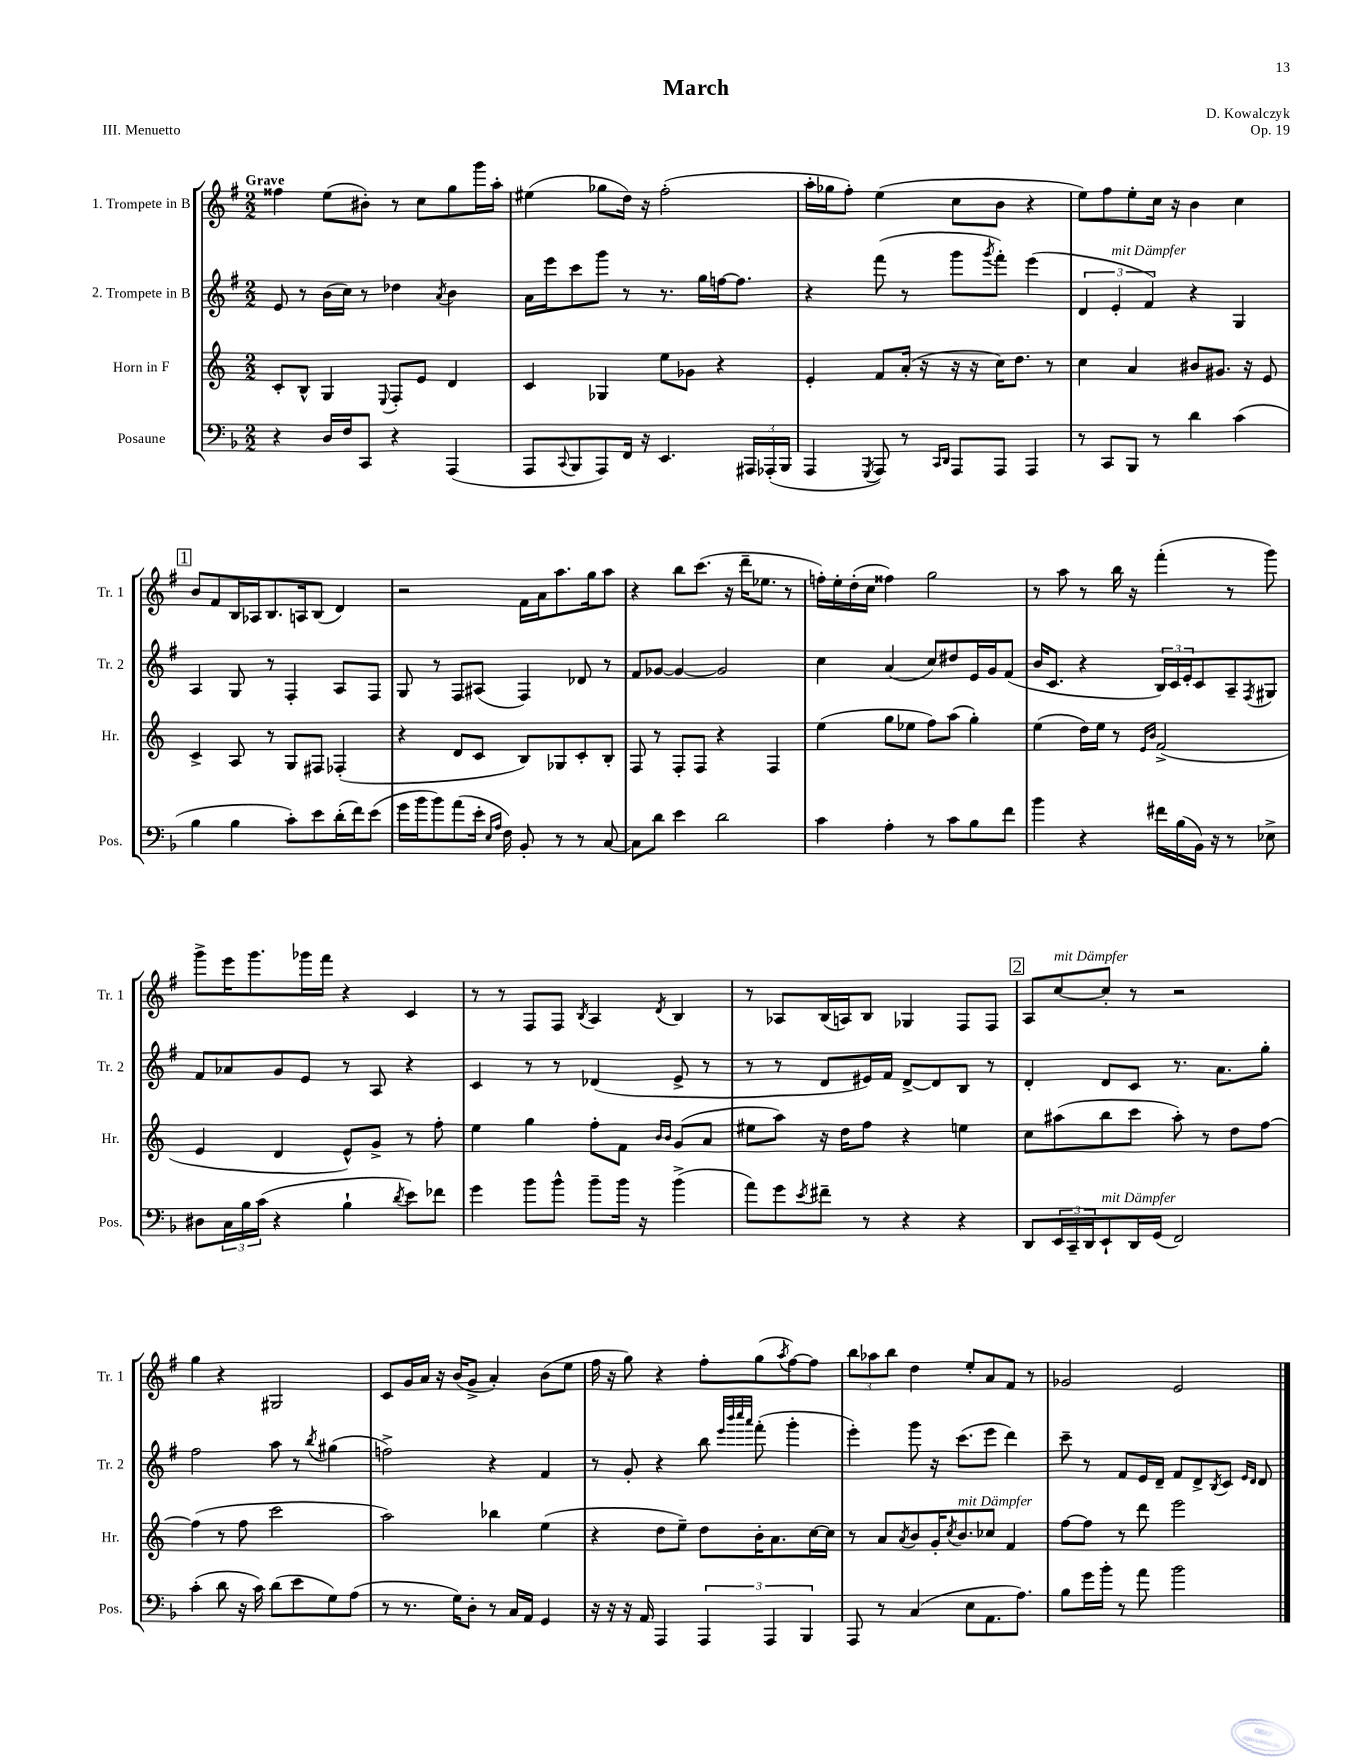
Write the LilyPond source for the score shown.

\header { title = "March" composer = "D. Kowalczyk" opus = "Op. 19" piece = "III. Menuetto" }
<<
\new StaffGroup <<
\new Staff = "s0" \with { instrumentName = "1. Trompete in B" shortInstrumentName = "Tr. 1" } {
    \clef treble \key g \major \numericTimeSignature \time 2/2 \tempo "Grave"
    fisis''4 e''8( bis'8-.) r8 c''8 g''8 g'''16 a''16-. |
    eis''4( ges''8 d''16) r16 fis''2-.( |
    a''16-. ges''16 fis''8-.) e''4( c''8 b'8 r4 |
    e''8) fis''8 e''8-. c''16 r16 b'4 c''4 |
    \mark \markup { \box "1" } b'8 fis'8 b16 aes16 b8. a16 b8( d'4) |
    r2 fis'16 a'16 a''8. g''16 a''8 |
    r4 b''8 c'''8.( r16 d'''16-- ees''8. r8 |
    f''16-.) e''16-. d''16-.( c''16 fisis''4) g''2 |
    r8 a''8 r8 b''16 r16 fis'''4-.( r8 g'''8) |
    g'''8-> e'''16 g'''8. ges'''16 fis'''16 r4 c'4 |
    r8 r8 fis8 fis8 \acciaccatura { b8 } a4 \acciaccatura { d'8 } b4 |
    r8 aes8 b16( a16) b8 ges4 fis8 fis8 |
    \mark \markup { \box "2" } a8 c''8~^\markup { \italic "mit Dämpfer" } c''8-. r8 r2 |
    g''4 r4 gis2 |
    c'8 g'16 a'16 r16 b'16( g'8-> a'4-.) b'8( e''8 |
    fis''16 r16 g''8) r4 fis''8-. g''8( \acciaccatura { a''8 } fis''8~) fis''8 |
    \tuplet 3/2 { b''8 aes''8 b''8 } d''4 e''8-. a'8 fis'8 r8 |
    ges'2 e'2 \bar "|." |
}
\new Staff = "s1" \with { instrumentName = "2. Trompete in B" shortInstrumentName = "Tr. 2" } {
    \clef treble \key g \major \numericTimeSignature \time 2/2
    e'8 r8 b'16( c''16) r8 des''4 \acciaccatura { a'8 } b'4 |
    a'16 e'''16 c'''8 g'''8 r8 r8. g''16 f''16~ f''8. |
    r4 fis'''8( r8 g'''8 \acciaccatura { g'''8 } fis'''8-.) e'''4( |
    \tuplet 3/2 { d'4 e'4-.^\markup { \italic "mit Dämpfer" } fis'4) } r4 g4 |
    \mark \markup { \box "1" } a4 g8 r8 fis4-. a8 fis8 |
    g8 r8 fis8 ais8( fis4) des'8 r8 |
    fis'8 ges'8~ ges'4~ ges'2 |
    c''4 a'4( c''8) dis''8 e'16 g'16 fis'8( |
    b'16 c'8. r4 \tuplet 3/2 { b16) c'16 e'16-. } c'8 a8-- \acciaccatura { fis8 } gis8 |
    fis'8 aes'8 g'8 e'8 r8 a8 r4 |
    c'4 r8 r8 des'4( e'8-> r8 |
    r8 r8 d'8 eis'16) fis'16 d'8~-> d'8 b8 r8 |
    \mark \markup { \box "2" } d'4-. d'8 c'8 r8. a'8. g''8-. |
    fis''2 a''8 r8 \acciaccatura { b''8 } gis''4( |
    f''2->) r4 fis'4 |
    r8 g'8-. r4 b''8 \grace { e'''32 b'''32 c''''32 a'''32 } fis'''8-.( g'''4-. |
    e'''4-.) g'''8 r16 c'''8.( e'''8 d'''4) |
    c'''8-- r8 fis'8 e'16 d'16-- fis'8 d'8-> \acciaccatura { b8 } c'8 \grace { e'16 d'16 } d'8 \bar "|." |
}
\new Staff = "s2" \with { instrumentName = "Horn in F" shortInstrumentName = "Hr." } {
    \clef treble \key c \major \numericTimeSignature \time 2/2
    c'8-. b8-^ g4 \appoggiatura { e8 } f8-. e'8 d'4 |
    c'4 ges4 e''8 ges'8 r4 |
    e'4-. f'8 a'16-.( r16 r16 r16 c''16) d''8. r8 |
    c''4 a'4 bis'8 gis'8. r16 e'8 |
    \mark \markup { \box "1" } c'4-> a8 r8 g8 fis8 fes4-.( |
    r4 d'8 c'8 b8) ges8 c'8-. b8-. |
    f8 r8 f8-. f8 r4 f4 |
    e''4( g''8 ees''8 f''8) a''8( g''4-.) |
    e''4( d''16) e''16 r8 \grace { e'16 b'16 } f'2->( |
    e'4 d'4 e'8-^) g'8-> r8 f''8-. |
    e''4 g''4 f''8-. f'8 \grace { b'16 b'16 } g'8( a'8 |
    eis''8 a''8) r16 d''16 f''8 r4 e''4 |
    \mark \markup { \box "2" } c''8 ais''8( b''8 c'''8 ais''8-.) r8 d''8 f''8~ |
    f''4( r8 f''8 c'''2 |
    a''2) bes''4 e''4( |
    r4 d''8 e''8--) d''8 b'16-. a'8. c''16~ c''16 |
    r8 a'8 \acciaccatura { a'8 } b'8 g'16-. \acciaccatura { c''8 } b'8.^\markup { \italic "mit Dämpfer" } ces''8 f'4 |
    f''8~ f''8 r8 d'''8 e'''2 \bar "|." |
}
\new Staff = "s3" \with { instrumentName = "Posaune" shortInstrumentName = "Pos." } {
    \clef bass \key f \major \numericTimeSignature \time 2/2
    r4 d16 f16 c,8 r4 a,,4( |
    a,,8 \appoggiatura { c,8 } bes,,8 a,,8) f,16 r16 e,4. \tuplet 3/2 { ais,,16 aes,,16-.( bes,,16 } |
    a,,4 \acciaccatura { g,,8 } a,,8) r8 \grace { c,16 d,16 } a,,8 a,,8 a,,4 |
    r8 c,8 bes,,8 r8 d'4 c'4( |
    \mark \markup { \box "1" } bes4 bes4 c'8-.) e'8 d'16-.( f'16) e'8( |
    g'16 bes'16 bes'8) a'8( e'16-. \grace { e16 a16 } f16) bes,8-. r8 r8 c8~ |
    c8 d'8 e'4 d'2 |
    c'4 a4-. r8 c'8 bes8 f'8 |
    bes'4 r4 fis'16 bes16( bes,16) r16 r8 ees8-> |
    dis8 \tuplet 3/2 { c16 bes16 c'16( } r4 bes4-! \acciaccatura { d'8 } e'8) fes'8 |
    g'4 bes'8 bes'8-^ bes'8-- bes'16 r16 bes'4->( |
    a'8) g'8 \acciaccatura { e'8 } fis'8-- r8 r4 r4 |
    \mark \markup { \box "2" } d,8 \tuplet 3/2 { e,16 c,16-- d,16 } e,8-!^\markup { \italic "mit Dämpfer" } d,16 g,16( f,2) |
    c'4-.( d'8 r16 c'16) d'8( e'8 g8) a8( |
    r8 r8. g16) d8-. r8 c16 a,16 g,4 |
    r16 r16 r16 a,16 a,,4 \tuplet 3/2 { a,,4 a,,4 bes,,4 } |
    a,,8 r8 c4( e8 a,8. a8.) |
    bes8 g'16 bes'16-. r8 a'8 bes'2 \bar "|." |
}
>>
>>
\layout { \context { \Score \remove "Bar_number_engraver" } }
